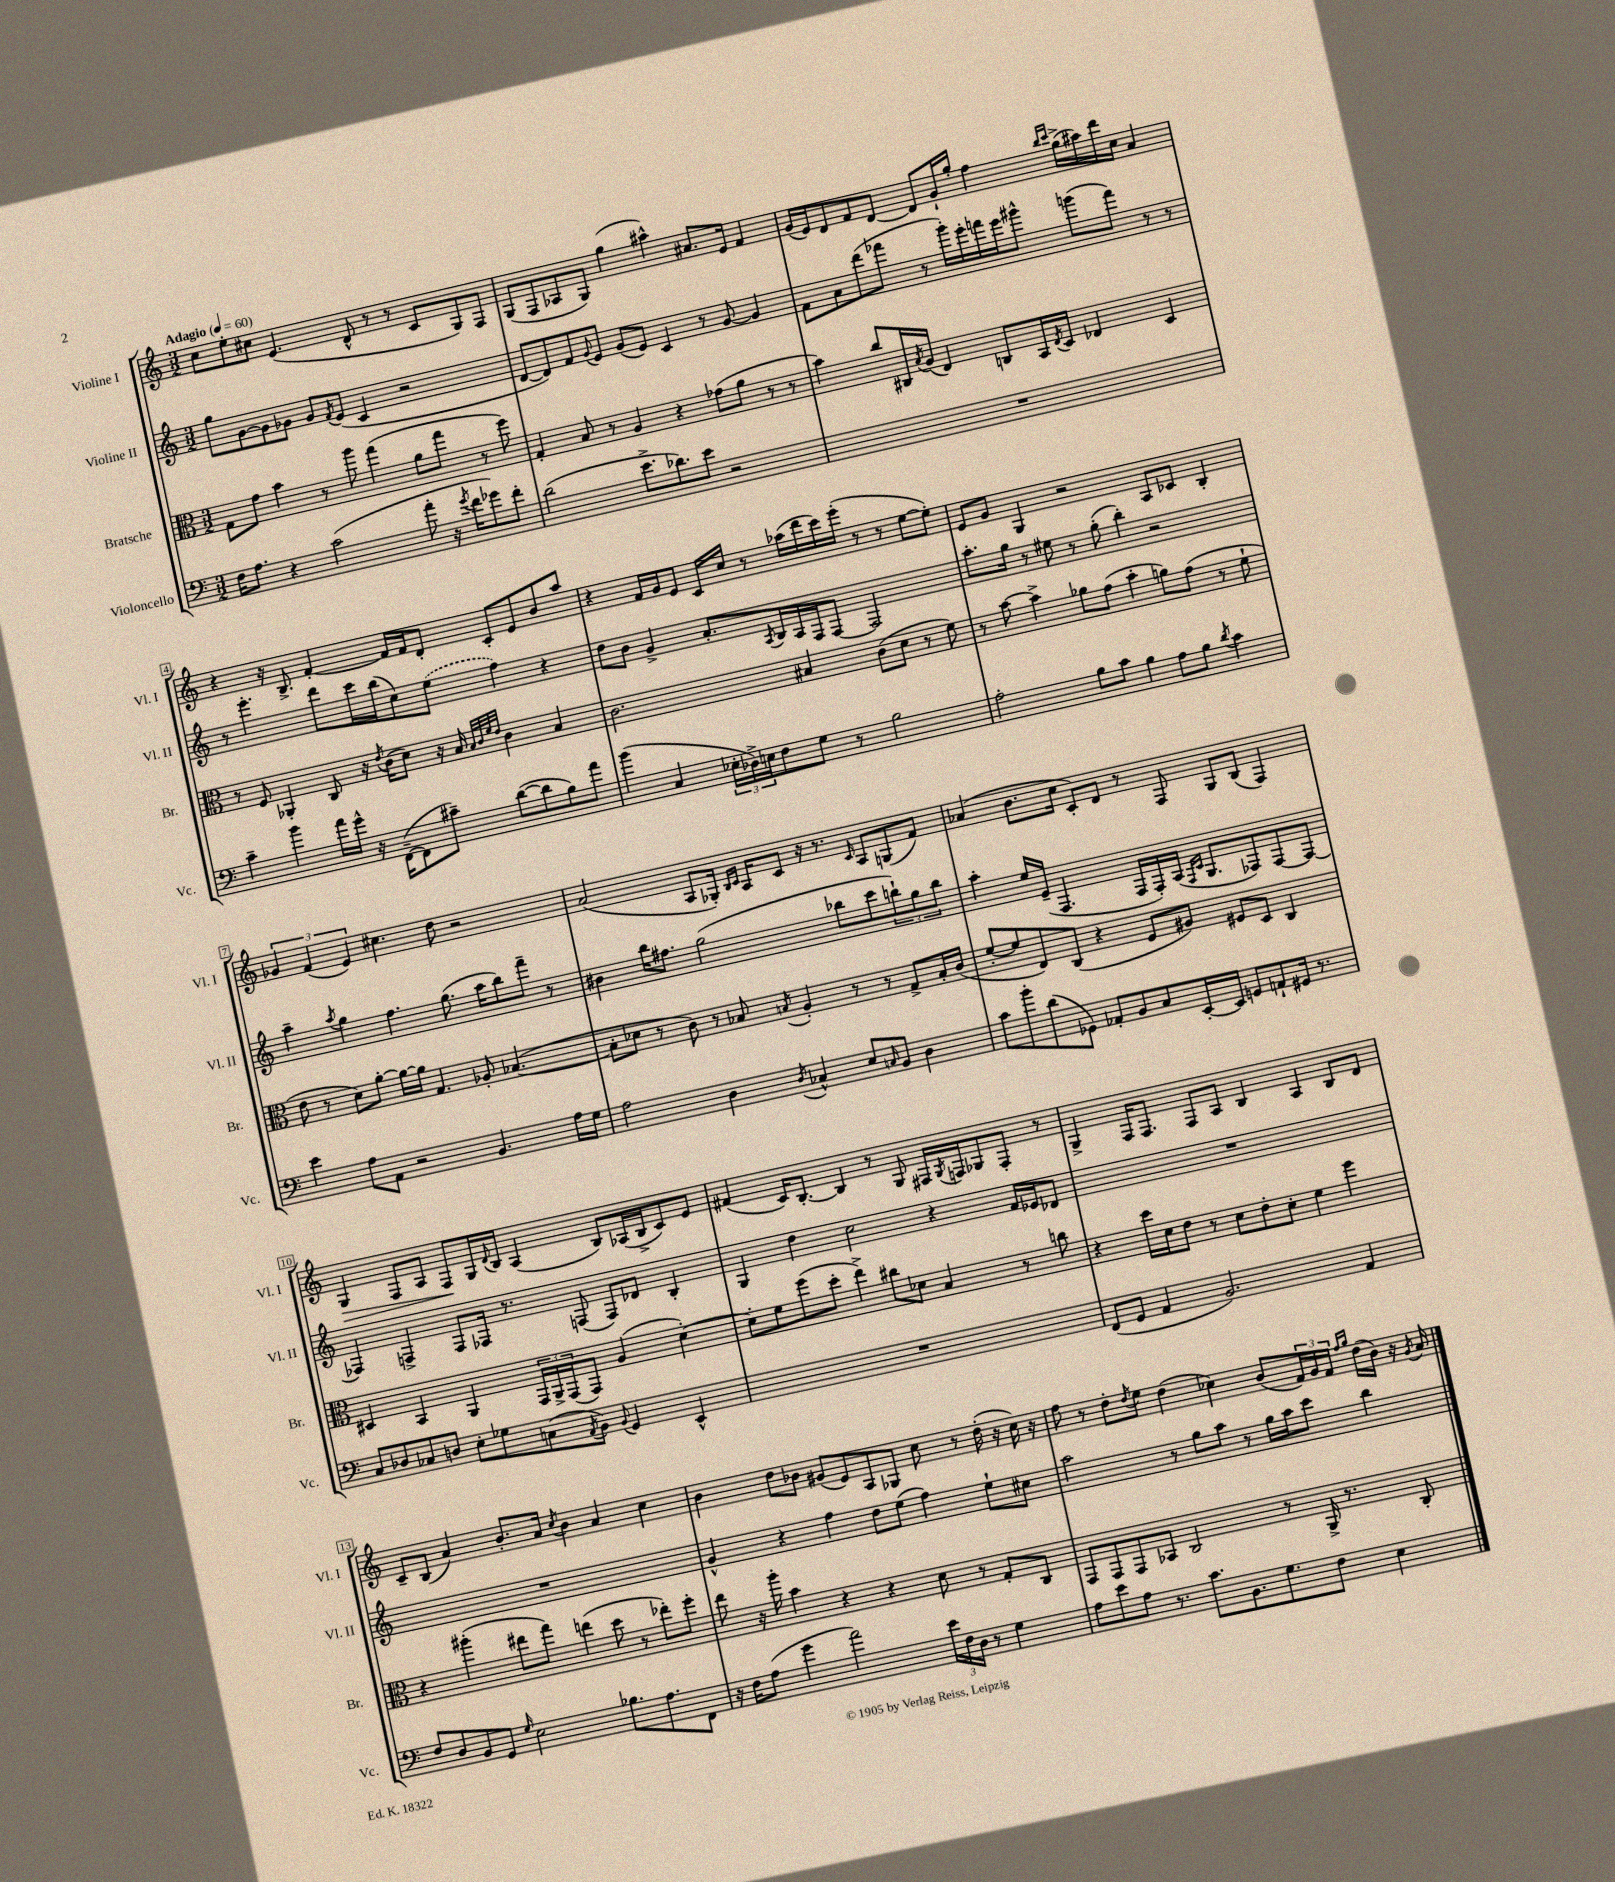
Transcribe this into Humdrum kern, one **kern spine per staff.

**kern	**kern	**kern	**kern	**dynam
*part4	*part3	*part2	*part1	*part1
*staff4	*staff3	*staff2	*staff1	*staff1
*I"Violoncello	*I"Bratsche	*I"Violine II	*I"Violine I	*
*I'Vc.	*I'Br.	*I'Vl. II	*I'Vl. I	*
*clefF4	*clefC3	*clefG2	*clefG2	*
*k[]	*k[]	*k[]	*k[]	*
*M3/2	*M3/2	*M3/2	*M3/2	*
*MM60	*MM60	*MM60	*MM60	*
=1	=1	=1	=1	=1
!	!	!	!LO:TX:a:B:t=Adagio	!
16F\KL	8G\L	8gg\L	8cc\L	.
8.A\J	.	.	.	.
.	8g\J	[8g\	8ee'\	.
4r	4b\	8g\]	8cc#X\J	.
.	.	8g-X\J	(4.e/	.
(2c\	8r	8g-/L	.	.
.	.	8qf/	.	.
.	8aa\	(8e/J	.	.
.	(4gg\	4c/	8d^^/	.
.	.	.	8r	.
8a'\	8a\L	2r	8r	.
16r	8gg\J	.	8c/L	.
8qg/	.	.	.	.
16f\KL	.	.	.	.
8g-X\)	8r	.	8G/)	.
8f'\J	8ff\)	.	8F/J	.
=2	=2	=2	=2	=2
(2d\	4G'/	[8d/L	(8G/L	.
.	.	8d/])	8F/	.
.	8B/	8f/	8A-X/	.
.	.	8qqg/	.	.
.	8r	8e/J	8G/J)	.
8.e^\L	4A/	(8g/L	(4gg\	.
.	.	8e/J)	.	.
8.d-X\)	.	.	.	.
.	4r	4c/	4aa#X^^\)	.
8e\J	.	.	.	.
2r	(8g-X\L	8r	8.a#X/L	.
.	8a\J	[8g/	.	.
.	.	.	16e/Jk	.
.	8r	4g/]	4f/	.
.	8r	.	.	.
=3	=3	=3	=3	=3
1.r	4b\)	8f\L	(16g/LL	.
.	.	.	16e/J)	.
.	.	8a\	8d/	.
.	8cc/L	(8ddd\	8f/	.
.	16C#X/L	8fff-X\J	[8d/J	.
.	8qB/	.	.	.
.	(16A/JJ	.	.	.
.	4E/)	8r	8d/L]	.
.	.	16ggg'\LL)	16g`/L	.
.	.	16eee'\	16gg'/JJ	.
.	8Cn/L	16fffn\	4ff\	.
.	.	16eee\J	.	.
.	16BB/L	8ggg#X^^\J	.	.
.	8qE/	.	.	.
.	16D/JJ	.	.	.
.	.	.	16qqbb/LL	.
.	.	.	16qqccc/JJ	.
.	4E-X/	(8gggn\L	(16gg^\LL	.
.	.	.	16aa#X\)	.
.	.	8fff\J)	16ddd\	.
.	.	.	16cc\JJ	.
.	4D/	8r	4a/	.
.	.	8r	.	.
!!LO:LB:g=z
=4	=4	=4	=4	=4
4c~\	8r	8r	4r	.
.	8F/	4.eee'\	.	.
4b\	4AA-X'/	.	16r	.
.	.	.	8.B^/	.
16a\LL	8C/	8ddd\L	[4f'/	.
16g^^\JJ	.	.	.	.
16r	16r	16ccc\L	.	.
.	8qe/	.	.	.
([16FF~\KL	(16c\KL	(16bb\J	.	.
8FF\]	8d\J)	8cc\)	16f/LL]	.
.	.	.	16f/J	.
8c#X~\J)	16r	(8ee\J	8d'/J	.
.	16B/	.	.	.
.	32qqB/LLL	.	.	.
.	32qqc/	.	.	.
.	32qqf/	.	.	.
.	32qqe/JJJ	.	.	.
([8d\L	4c\	4ff\)	8c'/L	.
8d\]	.	.	8e/	.
8B\)	4B/	4r	8b/	.
8a\J	.	.	8aa/J	.
=5	=5	=5	=5	=5
(4b\	2.c\	8dd\L	4r	.
.	.	8b\J	.	.
4C/	.	4g^/	16f/LL	.
.	.	.	16g/J	.
.	.	.	8e/J	.
24E-X'\LL	.	8.a'/L	16c/LL	.
24D-X^\)	.	.	.	.
.	.	.	16cc/JJ	.
24En\J	.	.	.	.
8F\	.	.	8r	.
.	.	8qA/	.	.
.	.	16B/L	.	.
8G\J	4B#X/	16A/	(16aa-X\LL	.
.	.	16F/J	16ddd\	.
8r	.	[8F/J	16ccc\)	.
.	.	.	(16eee'\JJ	.
2B\	(8c\L	2F/]	8r	.
.	8d\J	.	8r	.
.	8r	.	[8ee\L	.
.	8f\)	.	8ee'\J])	.
=6	=6	=6	=6	=6
2A'\	8r	8.aa'\L	8e/L	.
.	[8b\	.	8g/J	.
.	.	16gg\Jk	.	.
.	4b^\]	8r	4G/	.
.	.	8ee#X\	.	.
8B\L	8a-X\L	8r	2r	.
8c\J	(8g\J	(8gg'\	.	.
4B\	4b'\	4bb'\)	.	.
8A\L	8an\L)	2r	8A/L	.
8B\J	(8g\J	.	8c-X/J	.
8qd/	.	.	.	.
4c\	8r	.	4B'/	.
.	8f`\	.	.	.
!!LO:LB:g=z
=7	=7	=7	=7	=7
4e\	8e\	4aa~\	6g-X/	.
.	8r	.	.	.
.	.	.	(6f/	.
.	.	8qaa/	.	.
8A\L	8d\L)	4gg\	.	.
.	.	.	6e/)	.
8AA\J	[8a'\J	.	.	.
2r	16a\LL_	4.ff\	4.cc#X\	.
.	16a\JJ]	.	.	.
.	4.G/	.	.	.
.	.	(8.gg\	8dd\	.
4.BB/	8A-X'/	.	2r	.
.	.	16aa\KL	.	.
.	([4.B-X/	8bb\)	.	.
.	.	8fff~\J	.	.
16A\LL	.	8r	.	.
16G\JJ	.	.	.	.
=8	=8	=8	=8	=8
2A\	8B-'\L]	4b#X\	(2a/	.
.	8d-X\J	.	.	.
.	8r	16bb\KL	.	.
.	.	8.ff#X\J	.	.
.	8c\)	.	.	.
4D\	8r	(2gg\	8A/L	.
.	8B-X/	.	16G-X'/Jk)	.
.	.	.	16qqB/LL	.
.	.	.	16qqc/JJ	.
.	.	.	16A/KL	.
8qD/	8qBn/	.	.	.
4C-X^^/	4A'/	.	8c/J	.
.	.	.	16r	.
.	.	.	8.r	.
8E/L	8r	8bb-X\L	.	.
16qqCn/	.	.	16qqc/	.
8BB/J	8r	8ccc\	8A/L	.
4D\	8G^/L	12bbn`\)	(8Gn/	.
.	.	12gg\	.	.
.	16B'/L	.	8f/J)	.
.	.	12bb\J	.	.
.	(16c/JJ	.	.	.
=9	=9	=9	=9	=9
8c\L	[8f'/L	4aa'\	(4a-X/	.
8b'\	8f/]	.	.	.
(8d\	8E/)	16ee/LL	8.b\L	.
.	.	(16e~/JJ	.	.
8GG-X\J)	(8C/J	4.F/	.	.
.	.	.	16cc\Jk	.
8AA-X'/L	4r	.	8c'/L)	.
8BB/	.	.	8d/J	.
8C/	8F/L	16F/LL	8r	.
.	.	16F'/)	.	.
[16EE'/L	8A#X/J)	(16A/JJ	8F/	.
.	.	16qqF/LL	.	.
.	.	16qqc/JJ	.	.
16EE/JJ]	.	8.G/L	.	.
8GGn/L	8F#X/L	.	8G/L	.
8AAn`/	8D/J	8F-X/)	(8B/J	.
16GG#X/Jk	4C/	[8F-/	4F/)	.
8.r	.	.	.	.
.	.	8F-/J_	.	.
!!LO:LB:g=z
=10	=10	=10	=10	=10
!	!	!	!	!LO:HP:b
8C/L	4D#X/	4F-X/]	4G/	>
8D-X/	.	.	.	.
8C-X/	4BB/	4Fn^/	8F/L	.
8Dn/J	.	.	8A/J	.
8E'\L	4AA/	8F/L	8F/L	.
8G-X\	.	16F-X/Jk	16G/L	]
.	.	.	8qqd/	.
.	.	8.r	16B/JJ	.
(8Cn\	24GG/LL	.	(4A/	.
.	24AA^/	.	.	.
.	(24GG/J	.	.	.
8qAA/	.	.	.	.
8BB\J)	8GG/J)	(8Fn/	.	.
8qqBB/	.	.	.	.
4GG/	(4A/	8F/L)	8B/L)	.
.	.	8d-X/J	(16A-X/L	.
.	.	.	16B^/J	.
4EE^^/	[4d'\)	4B'/	8c/)	.
.	.	.	8e/J	.
=11	=11	=11	=11	=11
1.r	8d'\L]	4G/	(4f#X/	.
.	8f\	.	.	.
.	(8ff\	4dd\	16c/KL)	.
.	.	.	[8.B'/J	.
.	8dd'\J	.	.	.
.	4ee^\)	2cc\	4B/]	.
.	8cc#X\L	.	8r	.
.	8d-X\J	.	8G/	.
.	4B/	4r	16F#X/LL	.
.	.	.	8qG/	.
.	.	.	16Fn/J	.
.	.	.	8G-X/	.
.	8r	16f/LL	8F'/J	.
.	.	16e-X/J	.	.
.	8ccn\	8d-X/J	8r	.
=12	=12	=12	=12	=12
(8FF/L	4r	1.r	4G^/	.
8GG/J	.	.	.	.
4AA/	16dd\LL	.	16F/KL	.
.	16d\J	.	8.F/J	.
.	8e\J	.	.	.
2.BB/)	8r	.	8F/L	.
.	8d\L	.	8A/J	.
.	8e'\	.	4B/	.
.	8d'\J	.	.	.
.	4f\	.	4A/	.
4AA/	4ff\	.	8B/L	.
.	.	.	8d/J	.
!!LO:LB:g=z
=13	=13	=13	=13	=13
8F/L	4r	1.r	8c~/L	.
8D/	.	.	(8B/J	.
8BB/	(4aa#X'\	.	4a/)	.
8GG/J	.	.	.	.
16qqG/	.	.	.	.
2E\	8ee#X\L	.	8.b'/L	.
.	8gg\J)	.	.	.
.	.	.	16a/Jk	.
.	.	.	8qcc/	.
.	(4een\	.	4b\	.
8.B-X\L	8dd\	.	4a/	.
.	8r	.	.	.
8.A\	.	.	.	.
.	8ee-X'\L)	.	4cc\	.
8FF\J	8ff'\J	.	.	.
=14	=14	=14	=14	=14
16r	8ee\	4g^^/	4b\	.
16F\KL	.	.	.	.
(8A\J	16r	.	.	.
.	16aa'\	.	.	.
4g\	4b\	4r	8dd\L	.
.	.	.	8b-X\J	.
2a\)	4r	4ff\	(8g#X/L	.
.	.	.	8e/)	.
.	4r	8dd\L	8A/	.
.	.	(8ee\J	8G-X/J	.
24e\LL	8d\	4ff\)	8cc\	.
24F\	.	.	.	.
24D\JJ	.	.	.	.
8r	8r	.	8r	.
4G\	8G'/L	8ee`\L	(16dd'\	.
.	.	.	16r	.
.	8C/J	8cc#X\J	16cc\)	.
.	.	.	16r	.
=15	=15	=15	=15	=15
8A\L	8GG/L	2aa\	8ff\	.
8e\	8GG/	.	8r	.
8A\J	8GG/	.	8dd'\L	.
.	.	.	8qdd/	.
8.r	8BB-X/J	.	8ee\J	.
.	2C/	8r	(4dd\	.
8.c\L	.	.	.	.
.	.	8gg\L	.	.
8.BB\	.	8aa\J	4cc-X\)	.
.	.	8r	.	.
8.G\	.	.	.	.
.	8r	16gg\LL	(8b/L	.
.	.	16aa\J	.	.
8F\J	16AA^/	8ccc\J	24f/L)	.
.	.	.	24g/	.
.	8.r	.	.	.
.	.	.	24f/JJ	.
.	.	.	16qqff/LL	.
.	.	.	16qqgg/JJ	.
4E\	.	4bb\	(16dd\LL	.
.	.	.	16b\JJ)	.
.	8C'/	.	16r	.
.	.	.	8qg/	.
.	.	.	16a/	.
==	==	==	==	==
*-	*-	*-	*-	*-
